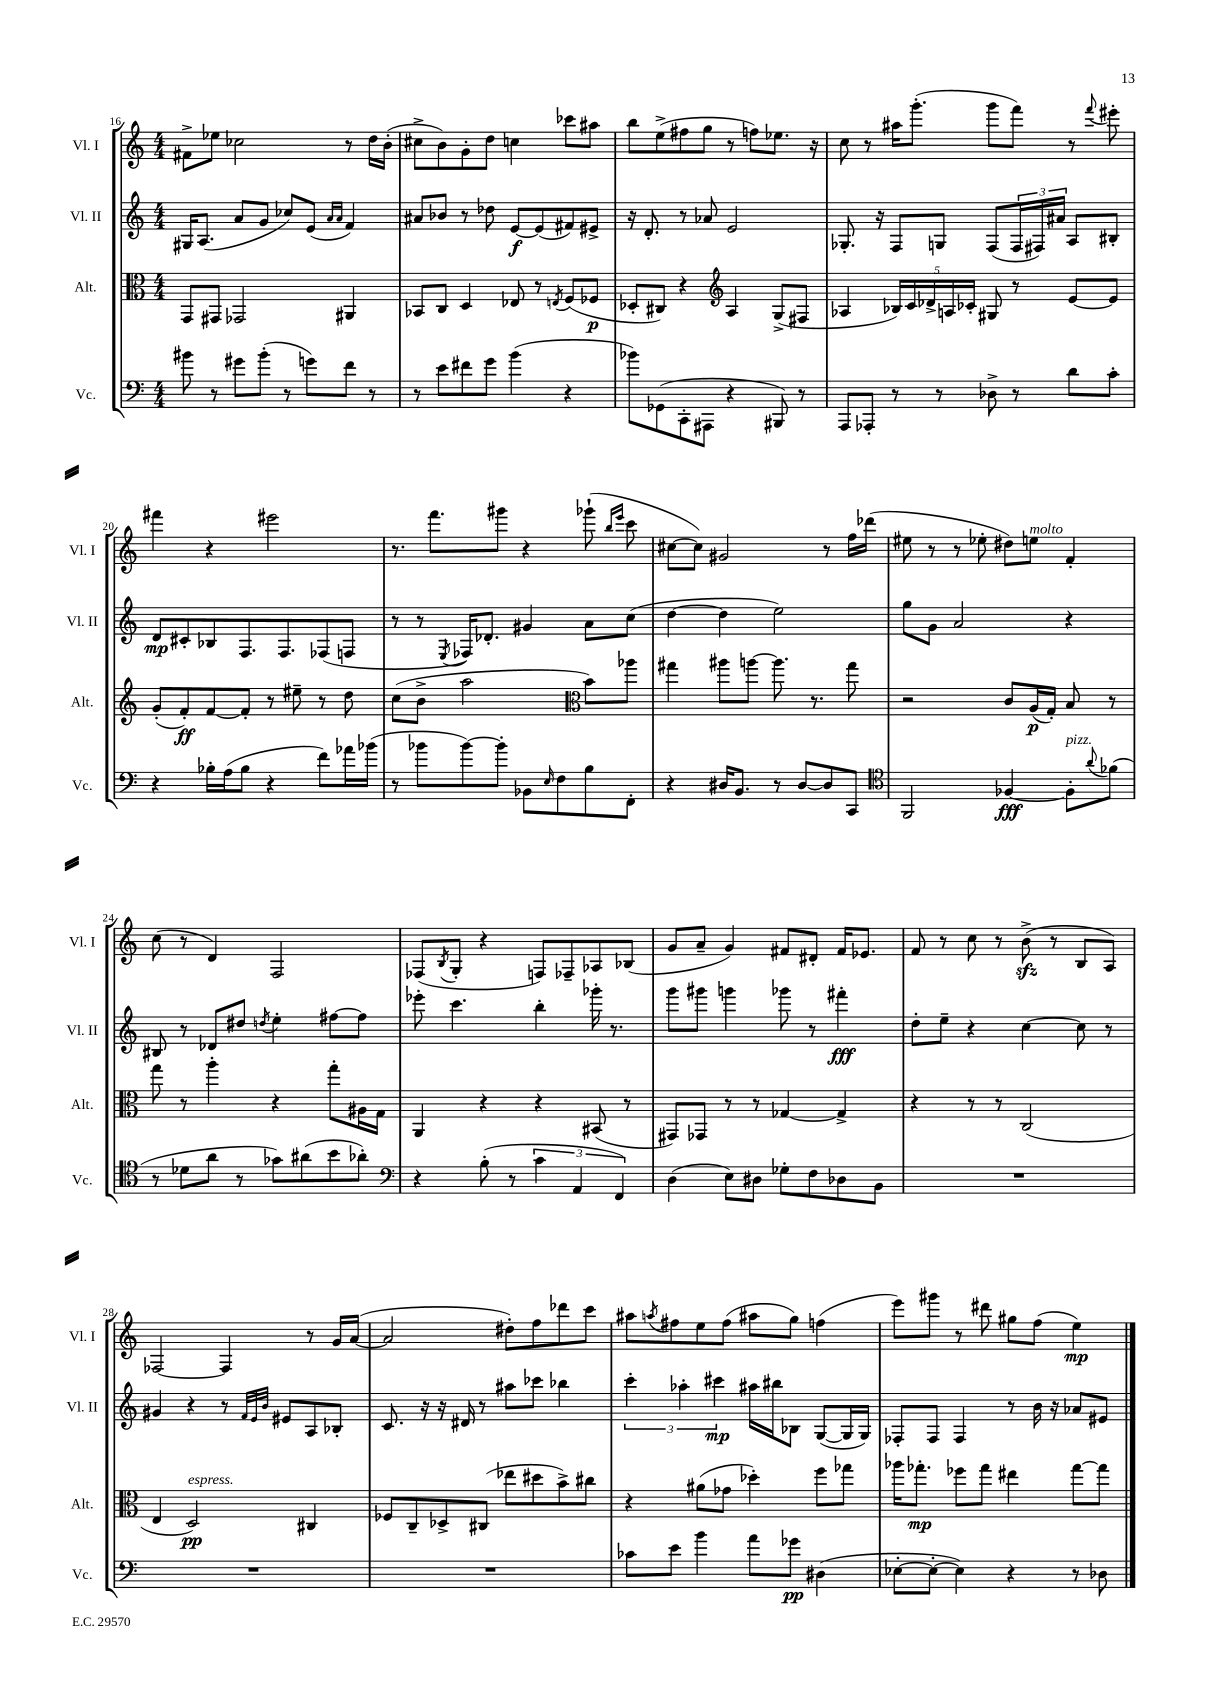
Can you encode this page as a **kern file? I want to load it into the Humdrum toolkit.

**kern	**kern	**kern	**kern
*staff4	*staff3	*staff2	*staff1
*clefF4	*clefC3	*clefG2	*clefG2
*k[]	*k[]	*k[]	*k[]
*M4/4	*M4/4	*M4/4	*M4/4
8b#	8GG	16G#	8f#^
.	.	(8.A	.
8r	8GG#	.	8ee-
8g#	2GG-	8a	2cc-
(8b#'	.	8g	.
8r	.	8cc-)	.
8g)	.	(8e	.
.	.	16qqa	.
.	.	16qqa	.
8f	4AA#	4f)	8r
8r	.	.	16dd
.	.	.	(16b'
=	=	=	=
8r	8BB-	8a#	8cc#^
8e	8C	8b-	8b)
8f#	4D	8r	8g'
8g	.	8dd-	8dd
(4b	8E-	[8e	4cc
.	8r	(8e]	.
.	8qE	.	.
4r	(8F	8f#)	8ccc-
.	8F-	8e#^	8aa#
=	=	=	=
8b-)	8D-'	16r	8bb
.	.	8.d'	.
(8GG-	8C#)	.	(8ee^
8CC'	4r	8r	8ff#
8AAA#	.	8a-	8gg
*	*clefG2	*	*
4r	4A	2e	8r
.	.	.	8ff)
8BBB#)	(8G^	.	8.ee-
8r	8F#	.	.
.	.	.	16r
=	=	=	=
8AAA	4A-	8.G-'	8cc
8AAA-'	.	.	8r
.	.	16r	.
8r	20B-)	8F	16aa#
.	20c	.	.
.	.	.	(8.ggg'
.	20d-^	.	.
8r	.	8G	.
.	20A	.	.
.	20c-'	.	.
8D-^	8G#	(8F	8ggg
8r	8r	24F	8fff)
.	.	24F#)	.
.	.	24a#	.
8d	[8e	8A	8r
.	.	.	8qqfff
8c'	8e]	8B#'	8eee#'
=	=	=	=
4r	(8g'	8d	4fff#
.	8f')	8c#'	.
16B-'	[8f	8B-	4r
(16A	.	.	.
8B-	8f']	8.F	.
4r	8r	.	2eee#
.	.	8.F	.
.	8ee#~	.	.
8f)	8r	(8F-	.
16a-	8dd	8F	.
(16b-	.	.	.
=	=	=	=
8r	(8cc	8r	8.r
8b-	8b^	8r	.
.	.	.	8.fff
.	.	8qE	.
[8b-)	2aa	16F-)	.
.	.	8.d-'	.
8b-']	.	.	8ggg#
8BB-	.	4g#	4r
16qqE	.	.	.
8F	.	.	.
*	*clefC3	*	*
8B	8b)	8a	(8ggg-`
.	.	.	16qqbb
.	.	.	16qqeee
8FF'	8aa-	(8cc	8ccc
=	=	=	=
4r	4gg#	[4dd	[8cc#
.	.	.	8cc#])
16D#	8aa#	4dd]	2g#
8.BB	.	.	.
.	[8aa	.	.
8r	8.aa]	2ee)	.
[8D#	.	.	.
.	8.r	.	.
8D#]	.	.	8r
8CC	8gg#	.	16ff
.	.	.	(16ddd-
=	=	=	=
*clefC4	*	*	*
2FF	2r	8gg	8ee#
.	.	8g	8r
.	.	2a	8r
.	.	.	8ee-'
[4F-	8c	.	8dd#)
.	(16A	.	8ee
.	16G')	.	.
8F-']	8B	4r	4f'
8qqa	.	.	.
(8f-	8r	.	.
=	=	=	=
8r	8gg	8B#	(8cc
8d-	8r	8r	8r
8a	4aa'	8d-	4d)
8r	.	8dd#	.
.	.	8qdd	.
8g-)	4r	4ee'	2F
(8a#	.	.	.
8b	8gg'	[8ff#	.
8a-')	16A#	8ff#]	.
.	16G	.	.
=	=	=	=
*clefF4	*	*	*
4r	4AA	8eee-'	(8F-
.	.	.	8qB
.	.	4.ccc	8G'
(8B'	4r	.	4r
8r	.	.	.
6c	4r	4bb'	8F)
.	.	.	8F-~
6AA	.	.	.
.	(8BB#	16ggg-'	8A-
.	.	8.r	.
6FF)	.	.	.
.	8r	.	(8B-
=	=	=	=
(4D	8GG#)	8ggg	8g
.	8GG-	8ggg#	8a~
8E)	8r	4ggg	4g)
8D#	8r	.	.
8G-'	[4G-	8ggg-	8f#
8F	.	8r	8d#'
8D-	4G-^]	4fff#'	16f#
.	.	.	8.e-
8BB	.	.	.
=	=	=	=
1r	4r	8dd'	8f
.	.	8ee~	8r
.	8r	4r	8cc
.	8r	.	8r
.	(2C	[4cc	(8b^
.	.	.	8r
.	.	8cc]	8B
.	.	8r	8A)
=	=	=	=
1r	4E	4g#	[2F-
.	2D)	4r	.
.	.	8r	4F-]
.	.	32qqf	.
.	.	32qqe	.
.	.	32qqb	.
.	.	8e#	.
.	4C#	8A	8r
.	.	8B-'	16g
.	.	.	([16a
=	=	=	=
1r	8F-	8.c	2a]
.	8C~	.	.
.	.	16r	.
.	8D-^	16r	.
.	.	16d#	.
.	(8C#	8r	.
.	8ee-	8aa#	8dd#')
.	8dd#	8ccc-	8ff
.	8b^)	4bb-	8ddd-
.	8cc#	.	8ccc
=	=	=	=
8c-	4r	6ccc'	8aa#
.	.	.	8qaa
8e	.	.	8ff#
.	.	6aa-'	.
4b	(8a#	.	8ee
.	.	6ccc#	.
.	8g-	.	(8ff#
8a	4dd-')	16aa#	8aa#
.	.	16bb#	.
8g-	.	8B-	8gg)
(4D#	8ff	([8G	(4ff
.	8gg-	16G]	.
.	.	16G)	.
=	=	=	=
[8E-'	16aa-	8F-'	8eee)
.	8.gg-'	.	.
8E-'_	.	8F-	8ggg#
4E-])	8ff-	4F-	8r
.	8gg-	.	8ddd#
4r	4ee#	8r	8gg#
.	.	16b	(8ff
.	.	16r	.
8r	[8gg-	8a-	4ee)
8D-	8gg-]	8e#	.
==	==	==	==
*-	*-	*-	*-
